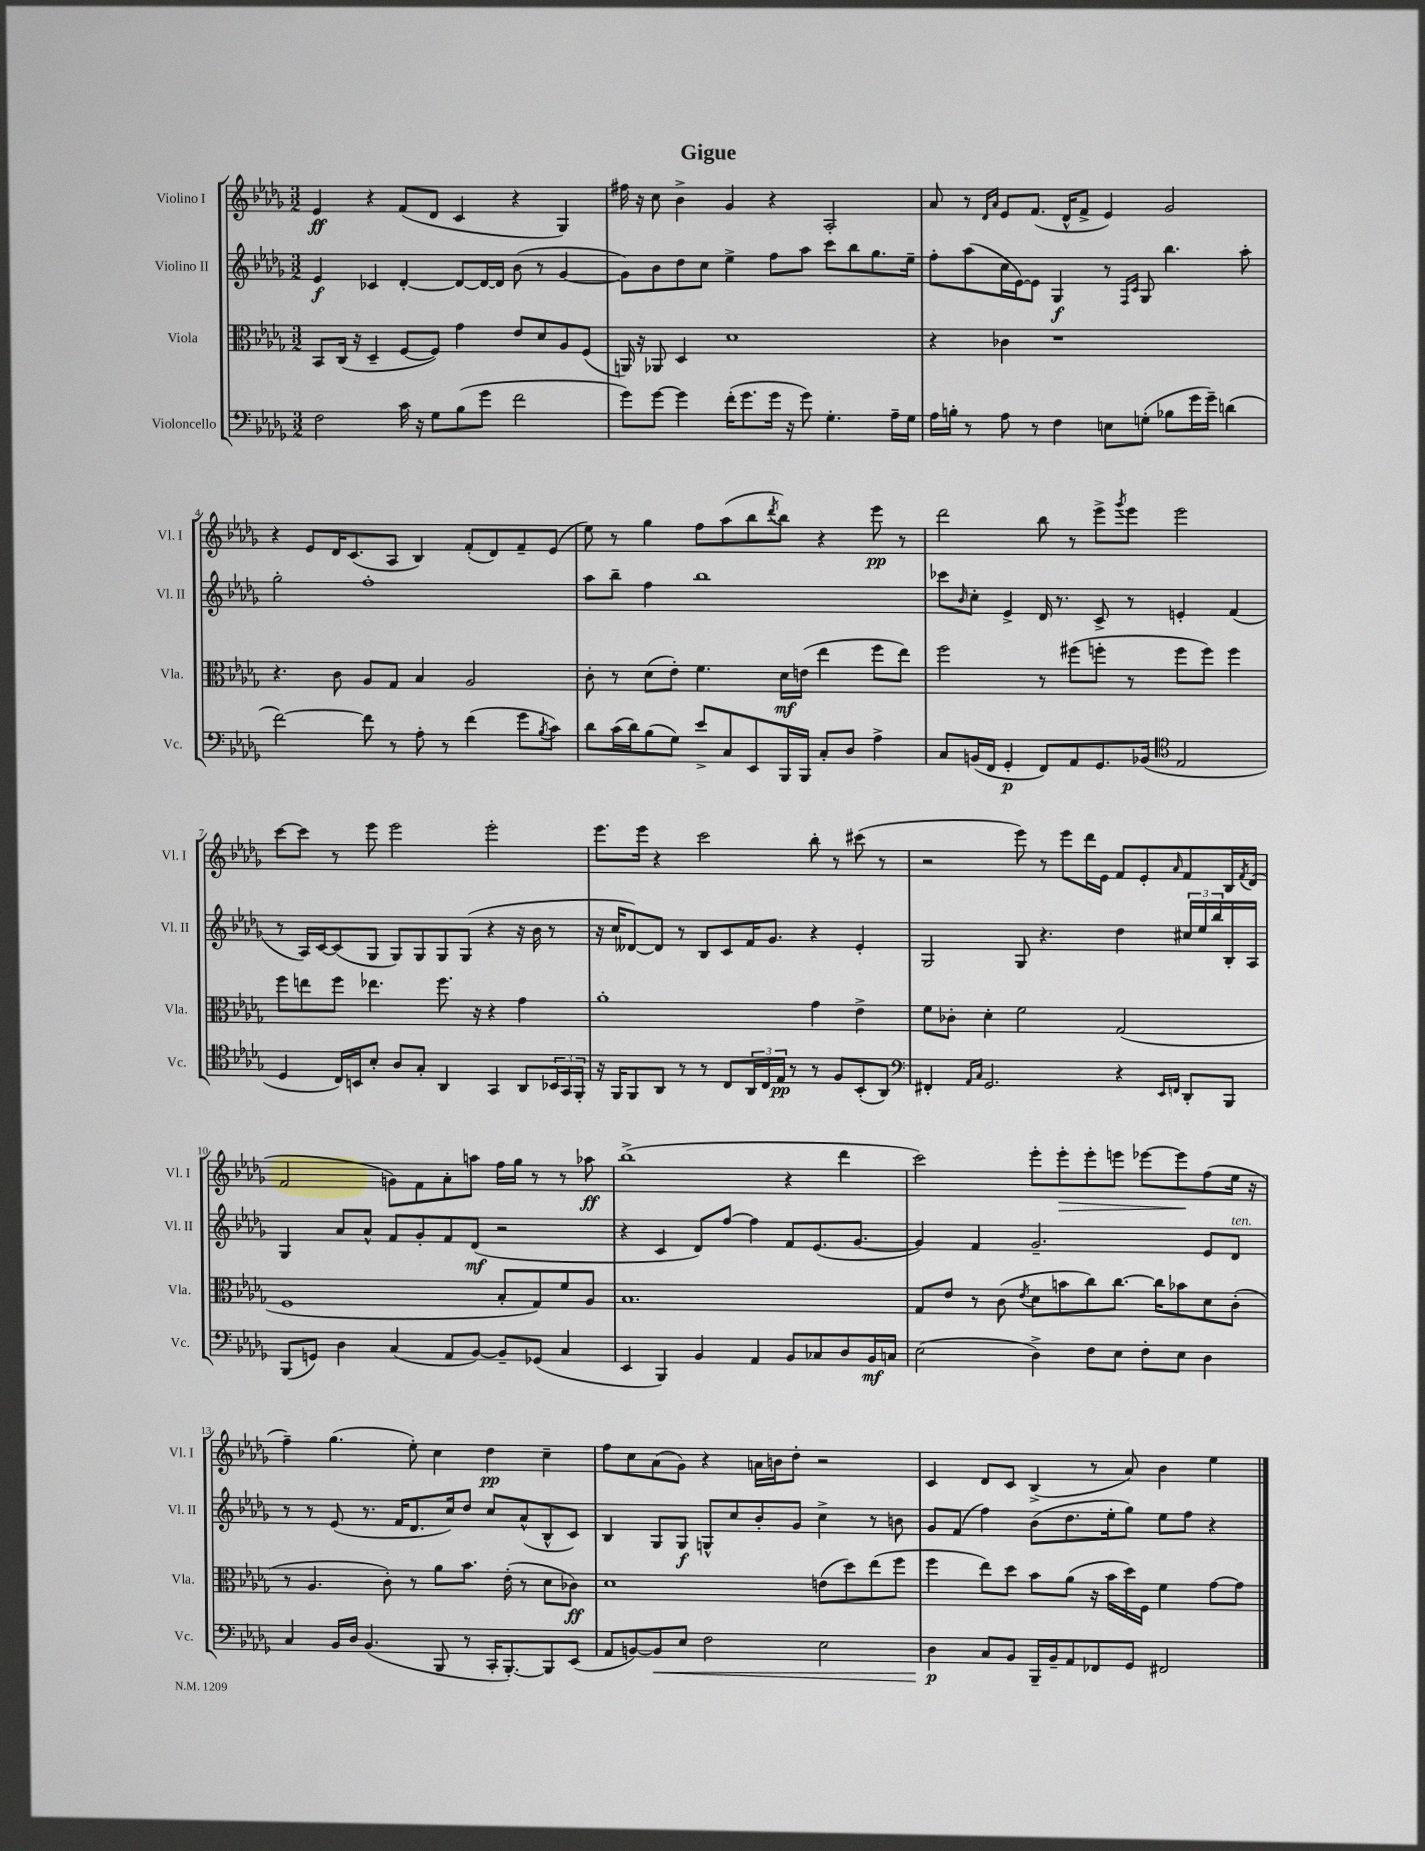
\header { title = "Gigue" }
<<
\new StaffGroup <<
\new Staff = "s0" \with { instrumentName = "Violino I" shortInstrumentName = "Vl. I" } {
    \clef treble \key des \major \numericTimeSignature \time 3/2
    ees'4\ff r4 f'8( des'8 c'4 r4 ges4) |
    fis''16 r16 c''8 bes'4-> ges'4 r4 aes2-. |
    aes'8 r8 \grace { des'16 aes'16 } ees'8 f'8.( des'16-^ f'8-> ees'4) ges'2 |
    r4 ees'8 des'16 c'8.( aes8 bes4) f'8-.( des'8) f'8-- ees'8( |
    ees''8) r8 ges''4 f''8 aes''8( bes''8 \acciaccatura { des'''8 } bes''8) r4 ees'''8\pp r8 |
    des'''2 bes''8 r8 ees'''8-> \acciaccatura { ges'''8 } ees'''8 ees'''2 |
    c'''8~ c'''8 r8 ees'''8 ees'''2 ees'''2-. |
    ees'''8. ees'''16 r4 c'''2 bes''8-. r8 cis'''8( r8 |
    r2 ees'''8) r8 ees'''8 des'''16 ees'16 f'8 ees'8-. \grace { aes'16 } f'8 bes16 \acciaccatura { f'8 } des'16( |
    f'2 g'8) f'8 aes'8-. a''8 f''16 ges''16 r8 r8 aes''8\ff |
    bes''1->( r4 des'''4 |
    c'''2) ees'''8-. ees'''8-.\> ees'''8-. e'''8 ees'''8~ ees'''8\! f''8( ees''16 r16 |
    f''4--) ges''4.( ees''8-.) c''4 des''4\pp c''4-- |
    f''8 c''8 aes'8( ges'8) r4 a'16 b'16 des''8-. r2 |
    c'4 des'8 c'8 bes4->( r8 aes'8) bes'4 ees''4 \bar "|." |
}
\new Staff = "s1" \with { instrumentName = "Violino II" shortInstrumentName = "Vl. II" } {
    \clef treble \key des \major \numericTimeSignature \time 3/2
    ees'4\f ces'4 des'4~-. des'8~ des'16~ des'16 bes'8( r8 ges'4~ |
    ges'8) bes'8 des''8 c''8 ees''4-> f''8 aes''8 c'''8 bes''8 ges''8. ees''16-- |
    f''8-. aes''8( c''16 ees'16~) ees'8 ges4\f r8 \grace { f16 c'16 } ges8 bes''4. aes''8-. |
    ges''2-. f''1-. |
    aes''8 bes''8-- f''4 bes''1 |
    ces'''8 \grace { bes'16 } c''8-. ees'4-> des'16 r8. c'8-> r8 e'4-. f'4( |
    r8 aes16) c'16~ c'8( ges8 ges8) ges8 ges8 ges8( r4 r16 bes'16 r8 |
    r16 c''16 deses'8~) deses'8 r8 bes8 c'8 f'16 ges'8. r4 ees'4-. |
    ges2 ges8 r4. des''4 \tuplet 3/2 { cis''16 ees''16 bes''16 } bes16-. aes16 |
    ges4 aes'8 aes'8-^ f'8 ges'8-. f'8 des'8\mf( r2 |
    r4 c'4 des'8) f''8~ f''4 f'8 ees'8.( ges'8.~ |
    ges'4) f'4 ges'2.-- ees'8 des'8^\markup { \italic "ten." } |
    r8 r8 ees'8( r8. f'16 des'8. c''16) des''8 c''8 aes'8-^( bes8-^ c'8) |
    bes4 ges8 ges8\f g8-^ c''8 bes'8-. ges'8 c''4-> r8 b'8 |
    ges'8 f'8( f''4) bes'8( des''8. ees''16-. ges''8) ees''8 f''8 r4 \bar "|." |
}
\new Staff = "s2" \with { instrumentName = "Viola" shortInstrumentName = "Vla." } {
    \clef alto \key des \major \numericTimeSignature \time 3/2
    bes,8 c16( r16 des4-- f8~ f8) ges'4 ees'8 des'8 aes8 f8( |
    a,16) r16 aes,8 des4 des'1 |
    r4 ces'4 r1 |
    r4. c'8 aes8 ges8 bes4 aes2 |
    c'8-. r8 des'8( ees'8-.) f'4. des'16\mf e'16( ees''4 f''8 ees''8) |
    f''2 r8 fis''8( f''8-. r8 f''8 f''8) f''4 |
    f''8 e''8 f''8 ees''4. f''8. r16 r4 ges'4 |
    aes'1-. ges'4 ees'4-> |
    f'8 ces'8-. des'4-. f'2 ges2( |
    f1 bes8-. ges8) f'8 aes8 |
    bes1. |
    ges8 ees'8 r8 c'8( \acciaccatura { ees'8 } des'8 b'8 c''8) c''8.~ c''16 bes'8 des'8 c'8-.( |
    r8 aes4. c'8-.) r8 aes'8 bes'8. ees'16-.( r8 des'8 ces'8\ff) |
    des'1 e'8( des''8) ees''8( f''8 |
    f''4 ees''8) des''8 bes'8 aes'8( r16 bes'16 des''16) f16 f'4 ges'8~ ges'8 \bar "|." |
}
\new Staff = "s3" \with { instrumentName = "Violoncello" shortInstrumentName = "Vc." } {
    \clef bass \key des \major \numericTimeSignature \time 3/2
    f2 c'16 r16 ges8 bes8( ges'8 f'2 |
    ges'8) ges'8~ ges'4 f'16-.( ges'8. ges'16 r16 ges'8) ges4.-. aes16-- ges16 |
    aes16 b16-. r8 aes8 r8 f4 e8 g8-.( bes8 ges'16 ges'16--) d'4( |
    f'2~) f'8 r8 aes8-. r8 f'4( ges'8 \acciaccatura { bes8 } c'8) |
    des'8 c'16( des'16) bes8( ges8) ees'8-> c8 ees,8 bes,,16 bes,,16 c8-. des8 aes4-> |
    c8 b,16( f,16 ges,4-.\p f,8) aes,8 ges,8. bes,16( \clef tenor ees2 |
    des4 c16) b,16 bes8-. aes8 ges8-. aes,4 ges,4 aes,8 \tuplet 3/2 { bes,16 ges,16 f,16-. } |
    r16 f,16 f,8 aes,8 r8 r8 c8 \tuplet 3/2 { aes,16 c16 ees16\pp } r8 r8 f8 bes,8-.( aes,8) |
    \clef bass fis,4-. \grace { aes,16 c16 } ges,2. r4 \grace { ees,16 f,16 } des,8-. bes,,8 |
    bes,,8( g,8) des4 c4( aes,8 bes,8~) bes,8-- ges,8( c4 |
    ees,4 bes,,4) bes,4 aes,4 bes,8 ces8 des8 bes,16\mf c16 |
    ees2( des4->) f8 ees8 f8-. ees8 des4 |
    c4 bes,16 des16 bes,4.( bes,,8 r8 c,16-. bes,,8.~-.) bes,,8 ees,8( |
    aes,8 b,8~) b,8\< ees8 f2 ees2 |
    des4\p\! c8 bes,8 bes,,16-- bes,16-- aes,8 fes,8 ges,8 fis,2 \bar "|." |
}
>>
>>
